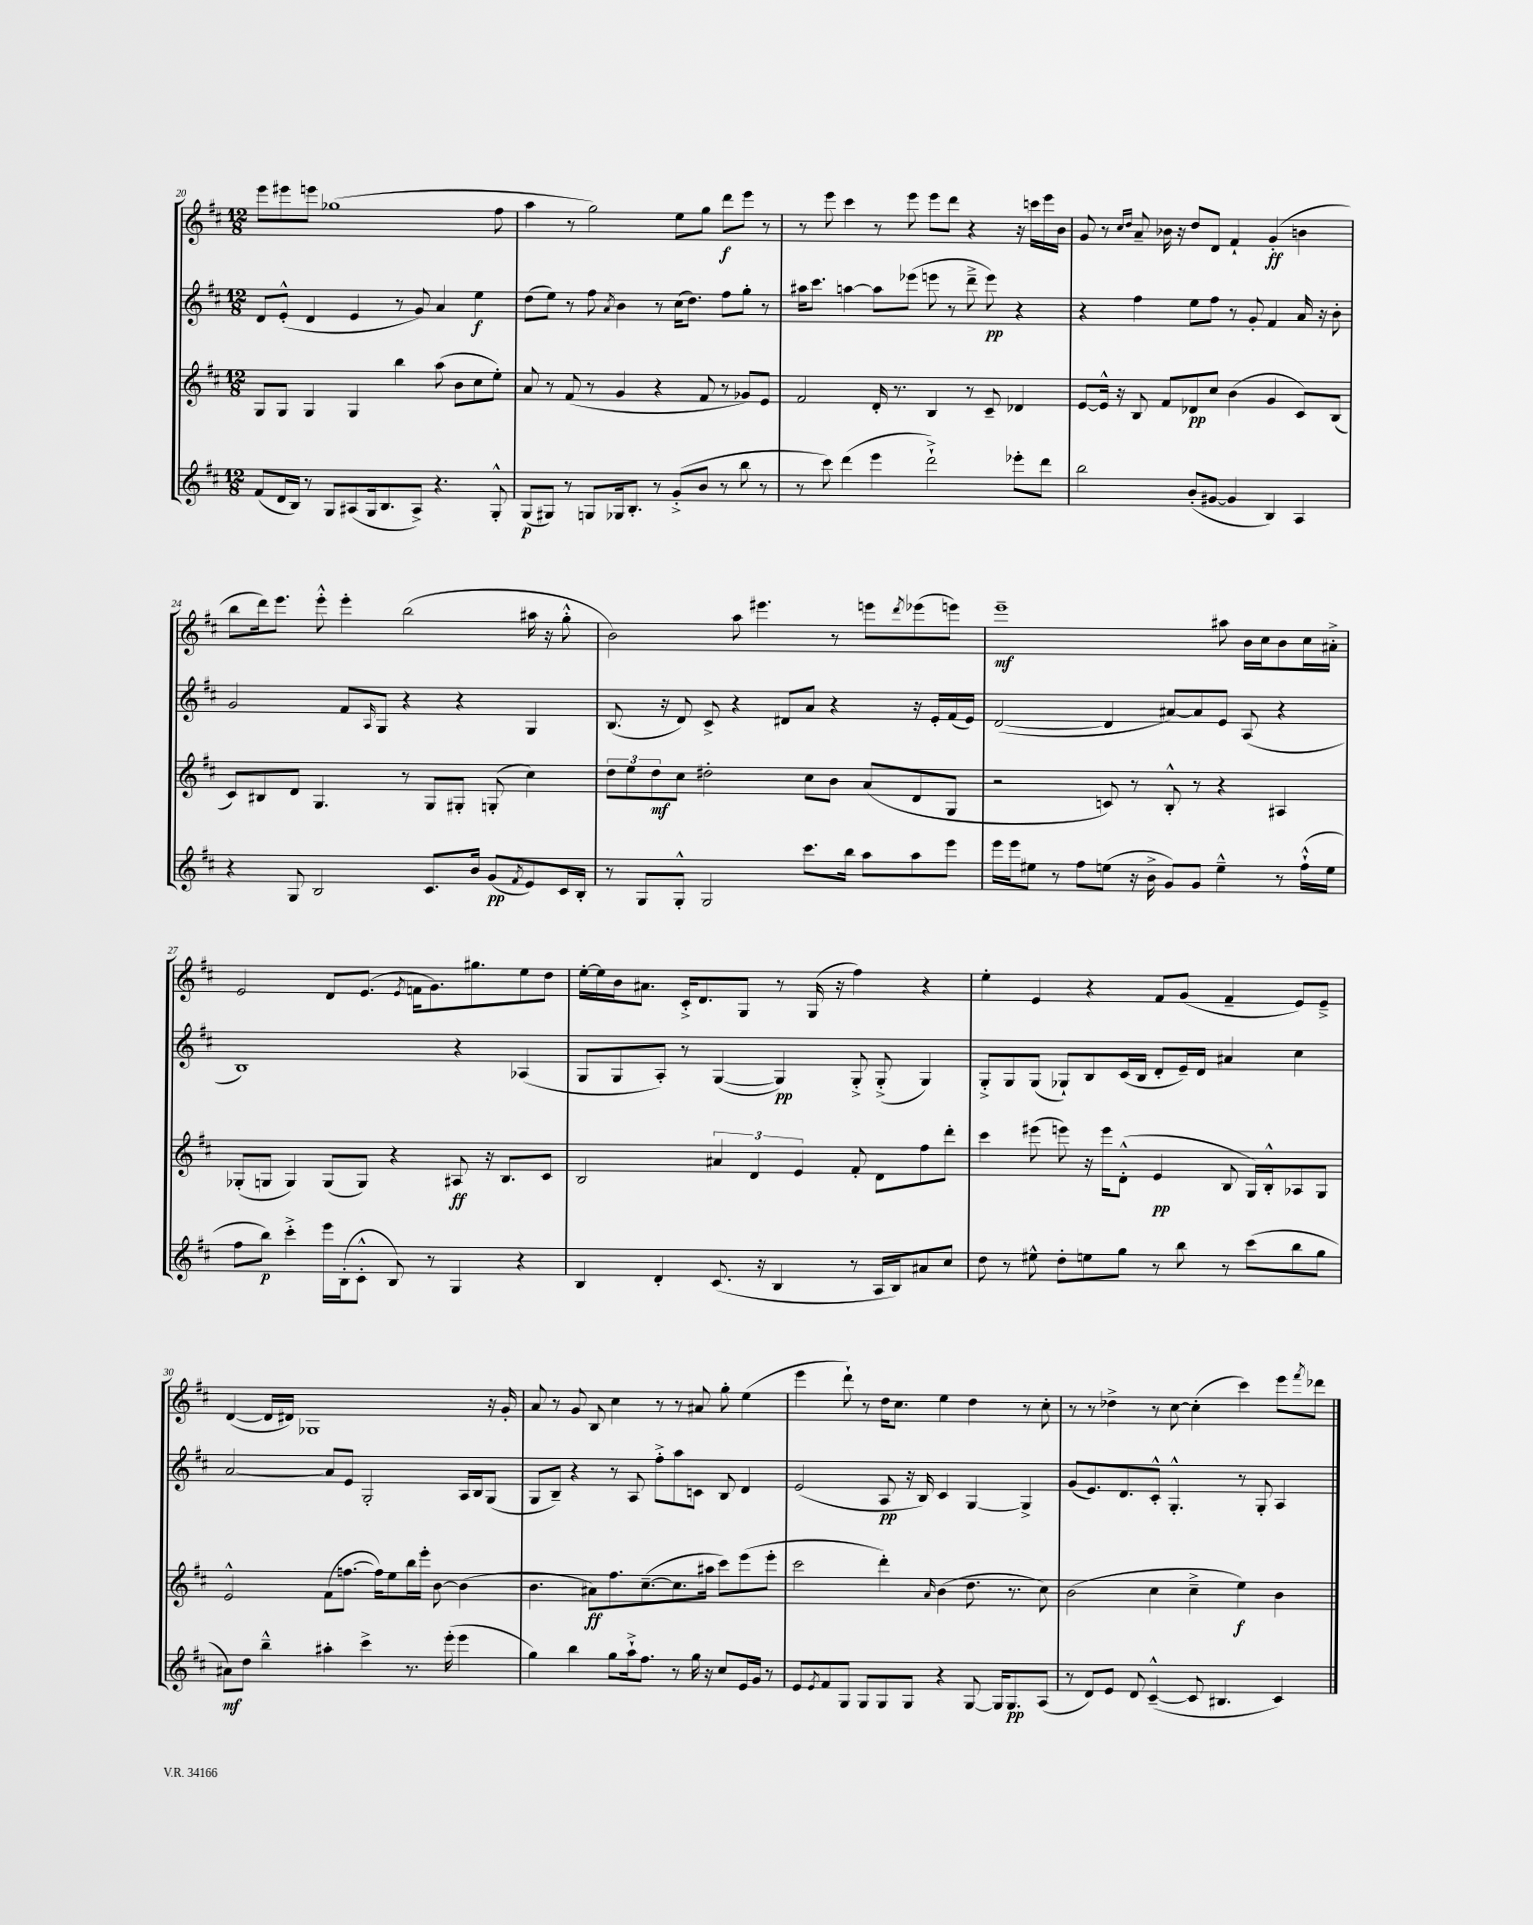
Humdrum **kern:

**kern	**dynam	**kern	**dynam	**kern	**dynam	**kern	**dynam
*part4	*part4	*part3	*part3	*part2	*part2	*part1	*part1
*staff4	*staff4	*staff3	*staff3	*staff2	*staff2	*staff1	*staff1
*clefG2	*	*clefG2	*	*clefG2	*	*clefG2	*
*k[f#c#]	*	*k[f#c#]	*	*k[f#c#]	*	*k[f#c#]	*
*M12/8	*	*M12/8	*	*M12/8	*	*M12/8	*
=20	=20	=20	=20	=20	=20	=20	=20
(8f#/L	.	8G/L	.	8d/L	.	8eee\L	.
16d/L	.	8G/J	.	(8e'^^/J	.	8eee#X\	.
16B/JJ)	.	.	.	.	.	.	.
8r	.	4G/	.	4d/	.	8eeen\J	.
8G/L	.	.	.	.	.	(1gg-X	.
(8A#X/	.	4G/	.	4e/	.	.	.
16G/k	.	.	.	.	.	.	.
8.B/	.	.	.	.	.	.	.
.	.	4bb\	.	8r	.	.	.
8A#^/J)	.	.	.	8g/)	.	.	.
4.r	.	(8aa\	.	4a/	.	.	.
.	.	8b\L	.	.	.	.	.
.	.	8cc#\	.	4ee\	f	.	.
8G'^^/	.	8ee'\J)	.	.	.	8ff#\	.
=21	=21	=21	=21	=21	=21	=21	=21
(8G/L	p	8a/	.	(8dd\L	.	4aa\	.
8G#X/J)	.	8r	.	8ee\J)	.	.	.
8r	.	(8f#/	.	8r	.	8r	.
8Gn/L	.	8r	.	8ff#\	.	2gg\)	.
.	.	.	.	8qa/	.	.	.
16G-X/k	.	4g/	.	4b\	.	.	.
8.B'/J	.	.	.	.	.	.	.
8r	.	4r	.	8r	.	.	.
(8g'^/L	.	.	.	(16cc#\KL	.	8ee\L	.
.	.	.	.	8.dd\J)	.	.	.
8b/J	.	8f#/	.	.	.	8gg\J	.
8r	.	8r	.	8ff#\L	.	8ddd\L	f
8bb\	.	8g-X/L)	.	8gg'\J	.	8eee\J	.
8r	.	8e/J	.	8r	.	8r	.
=22	=22	=22	=22	=22	=22	=22	=22
8r	.	2f#/	.	16aa#X\KL	.	8r	.
.	.	.	.	8.ccc#\J	.	.	.
8ccc#\)	.	.	.	.	.	8eee\	.
(4ddd\	.	.	.	[4aan\	.	4ccc#\	.
4eee\	.	16d'/	.	8aa\L]	.	8r	.
.	.	8.r	.	.	.	.	.
.	.	.	.	(8eee-X\J	.	8eee\	.
2ddd`^\)	.	4B/	.	8eeen\	.	8eee\L	.
.	.	.	.	8r	.	8ddd\J	.
.	.	8r	.	8ddd~^\	.	4r	.
.	.	8c#~/	.	8eee\)	pp	.	.
8eee-X'\L	.	4d-X/	.	4r	.	16r	.
.	.	.	.	.	.	16cccn\LL	.
8ddd\J	.	.	.	.	.	16eee\	.
.	.	.	.	.	.	16b\JJ	.
=23	=23	=23	=23	=23	=23	=23	=23
2bb\	.	[8e/L	.	4r	.	8g/	.
.	.	16e^^/Jk]	.	.	.	8r	.
.	.	16r	.	.	.	.	.
.	.	.	.	.	.	16qqcc#/LL	.
.	.	.	.	.	.	16qqdd/JJ	.
.	.	8B/	.	4ff#\	.	8a~/	.
.	.	8f#/L	.	.	.	16b-X\	.
.	.	.	.	.	.	16r	.
(8b'/L	.	8d-X/	pp	8ee\L	.	8dd/L	.
[8g#X/J	.	8cc#/J	.	8ff#\J	.	8d/J	.
4g#/]	.	(4b\	.	8r	.	4f#`/	.
.	.	.	.	8g'/	.	.	.
4B/)	.	4g/	.	4f#/	.	(4g'/	ff
4A/	.	8c#/L)	.	16a/	.	4bn\	.
.	.	.	.	16r	.	.	.
.	.	(8B/J	.	8b'\	.	.	.
!!LO:LB:g=z
=24	=24	=24	=24	=24	=24	=24	=24
4r	.	8c#/L)	.	2g/	.	8bb\L	.
.	.	8B#X/	.	.	.	16ddd\k)	.
.	.	.	.	.	.	8.eee\J	.
8G/	.	8d/J	.	.	.	.	.
2B/	.	4.G/	.	.	.	8eee'^^\	.
.	.	.	.	8f#/L	.	4eee'\	.
.	.	.	.	16qqA/	.	.	.
.	.	.	.	8G/J	.	.	.
.	.	8r	.	4r	.	(2bb\	.
8.c#/L	.	8G/L	.	.	.	.	.
.	.	8G#X'/J	.	4r	.	.	.
16b/Jk	.	.	.	.	.	.	.
(8g/L	pp	(8Gn'/	.	.	.	.	.
8qf#/	.	.	.	.	.	.	.
8e/)	.	4cc#\)	.	4G/	.	16aa#X\	.
.	.	.	.	.	.	16r	.
16c#/L	.	.	.	.	.	8gg'^^\	.
16B'/JJ	.	.	.	.	.	.	.
=25	=25	=25	=25	=25	=25	=25	=25
8r	.	12dd\L	.	(8.B/	.	2b\)	.
.	.	12ee\	.	.	.	.	.
8G/L	.	.	.	.	.	.	.
.	.	12dd\	mf	.	.	.	.
.	.	.	.	16r	.	.	.
8G'^^/J	.	8cc#\J	.	8d/)	.	.	.
2G/	.	2dd#X'\	.	8c#^/	.	.	.
.	.	.	.	4r	.	8aa\	.
.	.	.	.	.	.	4.eee#X\	.
.	.	.	.	8d#X/L	.	.	.
8.ccc#\L	.	8cc#\L	.	8a/J	.	.	.
.	.	8b\J	.	4r	.	8r	.
16bb\Jk	.	.	.	.	.	.	.
8aa\L	.	(8a/L	.	.	.	8eeen\L	.
.	.	.	.	.	.	8qddd/	.
8aa\	.	8d/	.	16r	.	(8eee-X\	.
.	.	.	.	16e'/LL	.	.	.
8eee\J	.	8G/J	.	(16f#/	.	8eeen\J)	.
.	.	.	.	16e/JJ)	.	.	.
=26	=26	=26	=26	=26	=26	=26	=26
16eee\LL	.	2r	.	([2d/	.	1eee~	mf
16eee\J	.	.	.	.	.	.	.
8ee#X\J	.	.	.	.	.	.	.
8r	.	.	.	.	.	.	.
8ff#\L	.	.	.	.	.	.	.
(8een\J	.	8cn/)	.	4d/]	.	.	.
16r	.	8r	.	.	.	.	.
16b^\	.	.	.	.	.	.	.
8g/L)	.	8B'^^/	.	[8a#X/L)	.	.	.
8g/J	.	8r	.	8a#/]	.	.	.
4ee~^^\	.	4r	.	8e/J	.	8aa#X\	.
.	.	.	.	(8A/	.	16b\LL	.
.	.	.	.	.	.	16cc#\J	.
8r	.	4A#X/	.	4r	.	8b\	.
(16ff#`^^\LL	.	.	.	.	.	16cc#\L	.
16ee\JJ	.	.	.	.	.	16a#X'^\JJ	.
!!LO:LB:g=z
=27	=27	=27	=27	=27	=27	=27	=27
8ff#\L	.	(8G-X'/L	.	1B)	.	2e/	.
8bb\J)	p	8Gn/J	.	.	.	.	.
4ccc#'^\	.	4G/)	.	.	.	.	.
16eee\LL	.	(8G/L	.	.	.	8d/L	.
(16B'\J	.	.	.	.	.	.	.
8c#'^^\J	.	8G/J)	.	.	.	(8.e/J	.
8B/)	.	4r	.	.	.	.	.
.	.	.	.	.	.	8qe/	.
.	.	.	.	.	.	16fn\KL	.
8r	.	.	.	.	.	8.g\)	.
4G/	.	8A#X/	ff	4r	.	.	.
.	.	.	.	.	.	8.gg#X\	.
.	.	16r	.	.	.	.	.
.	.	8.B/L	.	.	.	.	.
4r	.	.	.	(4A-X/	.	8ee\	.
.	.	8c#/J	.	.	.	8dd\J	.
=28	=28	=28	=28	=28	=28	=28	=28
4B/	.	2B/	.	8G/L	.	[16ee'\LL	.
.	.	.	.	.	.	16ee\]	.
.	.	.	.	8G/	.	16b\J	.
.	.	.	.	.	.	8.a#X\J	.
4d'/	.	.	.	8A'/J)	.	.	.
.	.	.	.	8r	.	16c#'^/KL	.
.	.	.	.	.	.	8.d/	.
(8.c#/	.	6a#X/	.	([4G/	.	.	.
.	.	.	.	.	.	8G/J	.
.	.	6d/	.	.	.	.	.
16r	.	.	.	.	.	.	.
4B/	.	.	.	4G/])	pp	8r	.
.	.	6e/	.	.	.	.	.
.	.	.	.	.	.	(16G/	.
.	.	.	.	.	.	16r	.
8r	.	8f#'/	.	8G'^/	.	4ff#\)	.
16A/LL	.	8d\L	.	(8G'^/	.	.	.
16B/J)	.	.	.	.	.	.	.
8a#X/	.	8ff#\	.	4G/)	.	4r	.
8cc#/J	.	8ddd'\J	.	.	.	.	.
=29	=29	=29	=29	=29	=29	=29	=29
8dd\	.	4ccc#\	.	8G'^/L	.	4ee'\	.
8r	.	.	.	8G/	.	.	.
8ee#X^^\	.	(8eee#X\	.	(8G/J	.	4e/	.
8dd'\L	.	8eeen\)	.	8G-X`/L)	.	.	.
8een\	.	16r	.	8B/	.	4r	.
.	.	16eee\KL	.	.	.	.	.
8gg\J	.	(8d'^^\J	.	(16c#/L	.	.	.
.	.	.	.	16B/JJ	.	.	.
8r	.	4e/	pp	8d'/L	.	8f#/L	.
8bb\	.	.	.	16e~/L)	.	(8g/J	.
.	.	.	.	16d/JJ	.	.	.
8r	.	8B/	.	4a#X/	.	4f#~/	.
(8ccc#\L	.	16G/LL)	.	.	.	.	.
.	.	16B'^^/J	.	.	.	.	.
8bb\	.	8A-X/	.	4cc#\	.	8e/L)	.
8gg\J	.	8G/J	.	.	.	8e~^/J	.
!!LO:LB:g=z
=30	=30	=30	=30	=30	=30	=30	=30
8a#X\L)	mf	2e^^/	.	[2a/	.	([4d/	.
8dd\J	.	.	.	.	.	.	.
4bb~^^\	.	.	.	.	.	16d/LL]	.
.	.	.	.	.	.	16d#X/JJ)	.
.	.	.	.	.	.	1G-X	.
4aa#X'\	.	(8f#\L	.	8a/L]	.	.	.
.	.	[8.ffn\J	.	8e/J	.	.	.
4ccc#^\	.	.	.	2G'/	.	.	.
.	.	16ff\KL])	.	.	.	.	.
.	.	8ee\	.	.	.	.	.
8.r	.	16bb\L	.	.	.	.	.
.	.	16eee'\JJ	.	.	.	.	.
.	.	[8b\	.	.	.	.	.
(16eee'\	.	.	.	.	.	.	.
4eee\	.	(4b\]	.	16A/LL	.	.	.
.	.	.	.	16B/J	.	.	.
.	.	.	.	(8G/J	.	16r	.
.	.	.	.	.	.	16g'/	.
=31	=31	=31	=31	=31	=31	=31	=31
4gg\)	.	4.b\	.	8G/L	.	8a/	.
.	.	.	.	8B~/J)	.	8r	.
4bb\	.	.	.	4r	.	8g/	.
.	.	8a#X\L)	ff	.	.	8B/	.
8gg\L	.	8.ff#\	.	8r	.	4cc#\	.
16aa`^\k	.	.	.	8A/	.	.	.
8.ff#\J	.	([8.cc#~\	.	.	.	.	.
.	.	.	.	8ff#'^\L	.	8r	.
8r	.	8.cc#\]	.	8aa\	.	8r	.
16gg\	.	.	.	8cn\J	.	8a#X/	.
16r	.	16aa#X\Jk	.	.	.	.	.
8cc#/L	.	8ccc#\L)	.	8B/	.	8gg'\	.
16e/L	.	(8eee\	.	4d/	.	(4ee\	.
16g/JJ	.	.	.	.	.	.	.
8r	.	8eee'\J	.	.	.	.	.
=32	=32	=32	=32	=32	=32	=32	=32
8e/L	.	2ccc#\	.	(2e/	.	4eee\	.
8qe/	.	.	.	.	.	.	.
8f#/	.	.	.	.	.	.	.
8G/J	.	.	.	.	.	8ddd`\)	.
8G/L	.	.	.	.	.	8r	.
8G/	.	4ddd'\)	.	8A/	pp	16dd\KL	.
.	.	.	.	.	.	8.cc#\J	.
8G/J	.	.	.	16r	.	.	.
.	.	.	.	16B/)	.	.	.
.	.	16qqa/	.	.	.	.	.
4r	.	(4b\	.	4c#/	.	4ee\	.
[8G/	.	8.dd\	.	[4G/	.	4dd\	.
16G/KL]	.	.	.	.	.	.	.
8.G/	pp	8.r	.	.	.	.	.
.	.	.	.	4G^/]	.	8r	.
(8A/J	.	8cc#\)	.	.	.	8cc#'\	.
=33	=33	=33	=33	=33	=33	=33	=33
8r	.	(2b\	.	(8g/L	.	8r	.
8d/L)	.	.	.	8.e/)	.	8r	.
8e/J	.	.	.	.	.	4dd-X^\	.
.	.	.	.	8.d/	.	.	.
8d/	.	.	.	.	.	.	.
([4c#~^^/	.	4cc#\	.	8c#'^^/J	.	8r	.
.	.	.	.	4.G'^^/	.	[8cc#\	.
8c#/]	.	4cc#~^\	.	.	.	(4cc#'\]	.
4.B#X/	.	.	.	.	.	.	.
.	.	4ee\)	f	8r	.	4ccc#\)	.
.	.	.	.	8G'/	.	.	.
4c#/)	.	4b\	.	4A/	.	8eee\L	.
.	.	.	.	.	.	8qfff#/	.
.	.	.	.	.	.	8ddd-X\J	.
==	==	==	==	==	==	==	==
*-	*-	*-	*-	*-	*-	*-	*-
